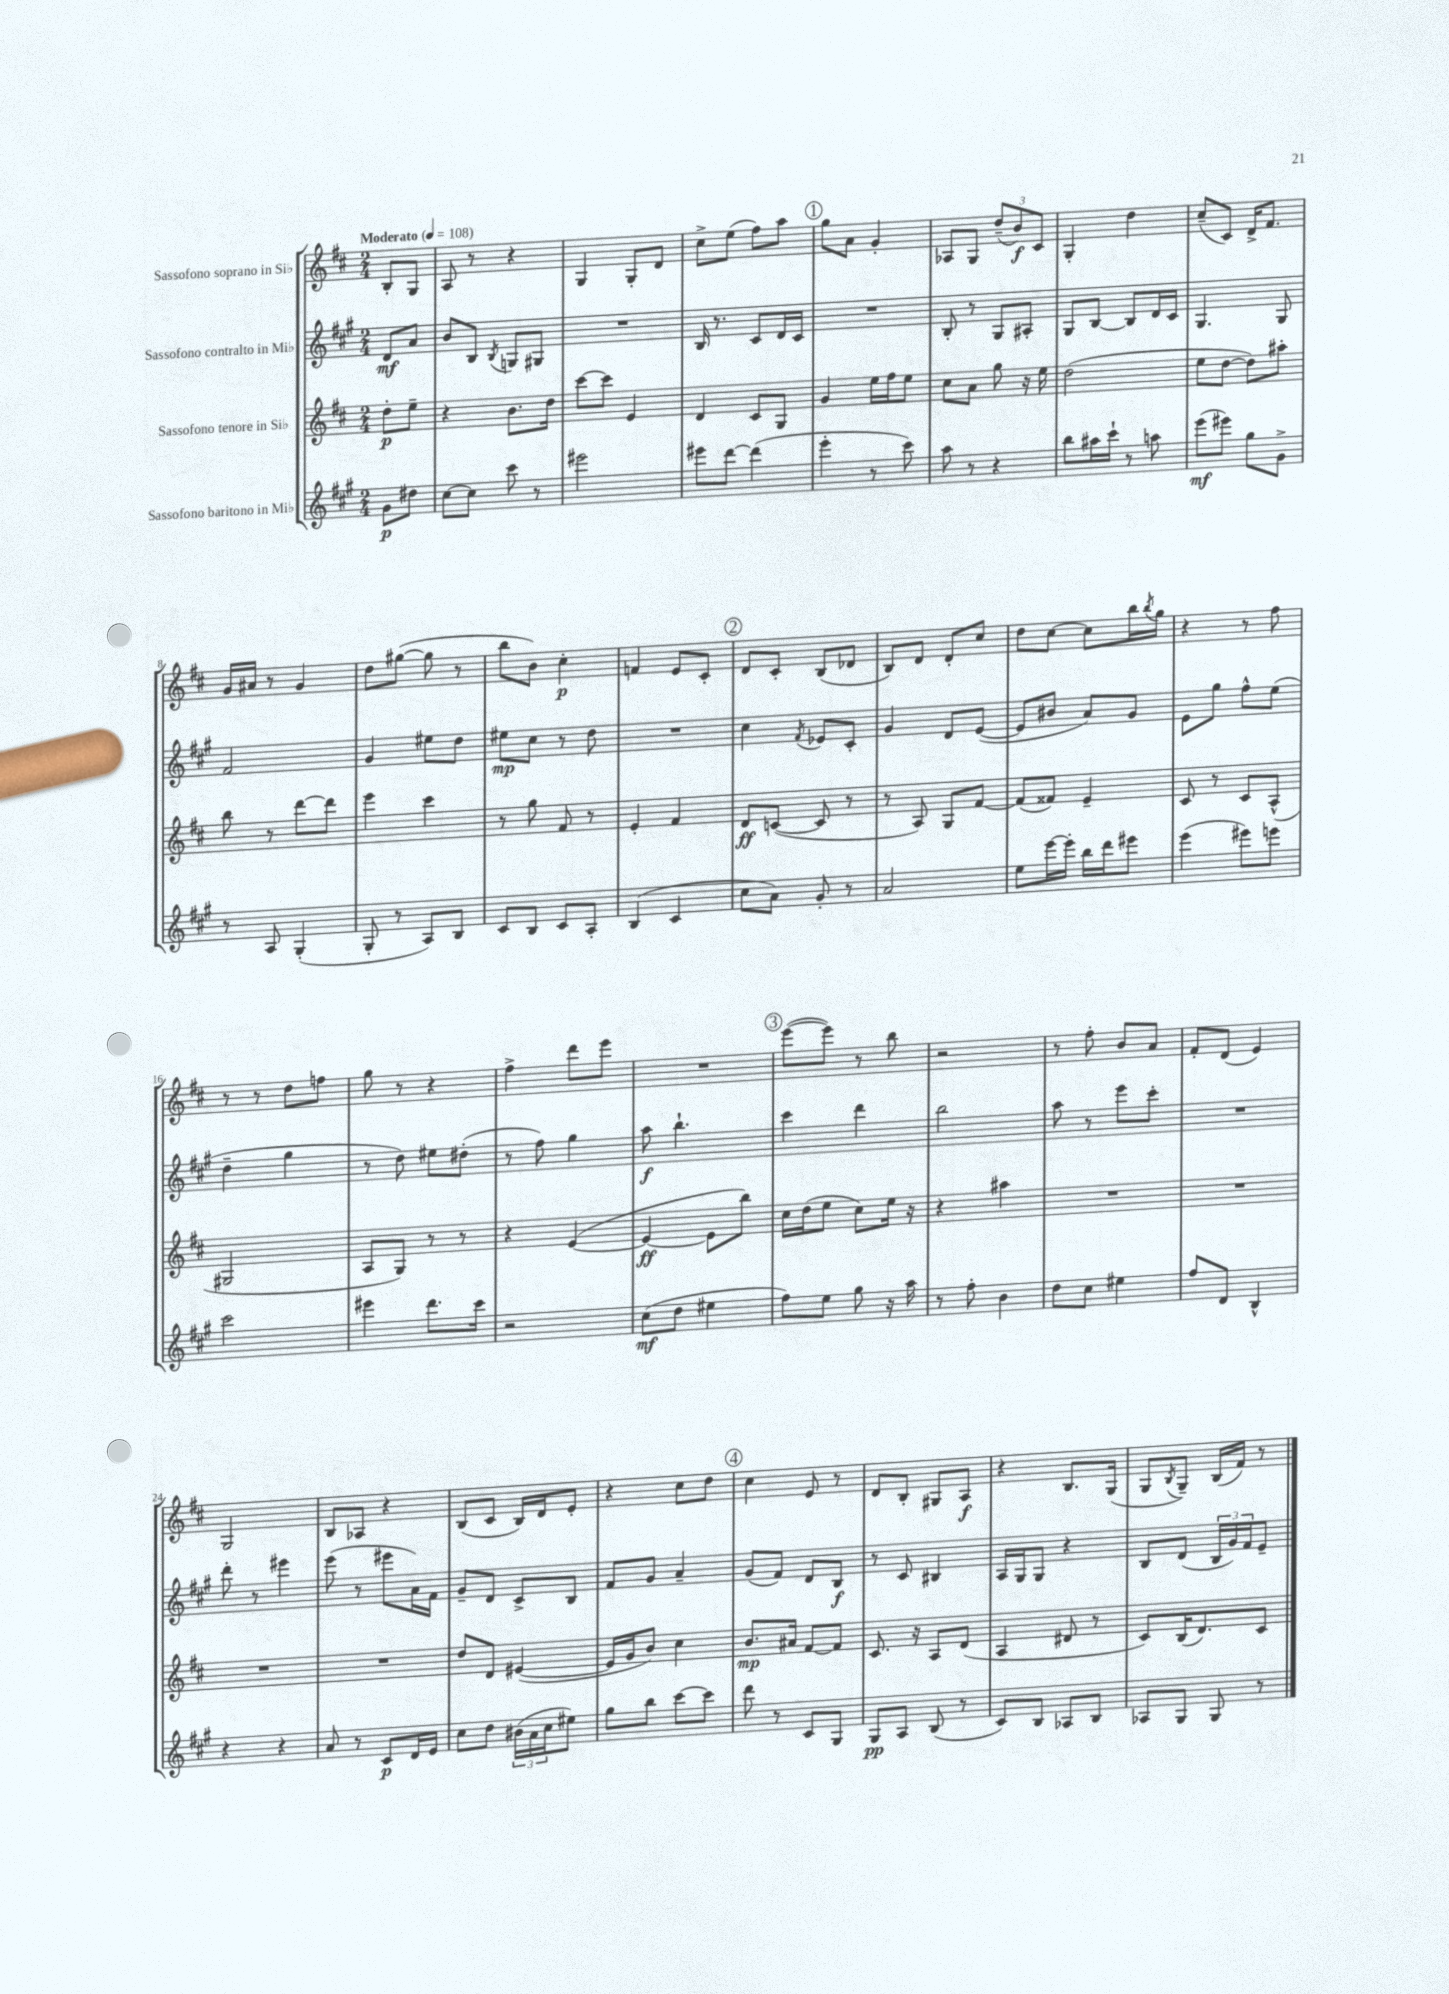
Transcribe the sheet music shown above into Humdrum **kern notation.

**kern	**kern	**kern	**kern
*staff4	*staff3	*staff2	*staff1
*clefG2	*clefG2	*clefG2	*clefG2
*k[f#c#g#]	*k[f#c#]	*k[f#c#g#]	*k[f#c#]
*M2/4	*M2/4	*M2/4	*M2/4
*MM108	*MM108	*MM108	*MM108
8g#	8dd'	8d	8B'
8dd#	8ee~	8a	8G
=	=	=	=
[8cc#	4r	8b	8A
8cc#]	.	8B	8r
.	.	8qB	.
8ccc#	8.b	8G	4r
8r	.	8G#	.
.	16dd	.	.
=	=	=	=
2eee#	[8ccc#	2r	4G
.	8ccc#]	.	.
.	4e	.	8G'
.	.	.	8d
=	=	=	=
8eee#	4d	16B	8cc#^
.	.	8.r	.
[8ddd	.	.	(8ee
(4ddd]	8c#	8c#	8ff#)
.	8G	16d	8aa
.	.	16c#	.
=	=	=	=
4eee'	4g	2r	8gg
.	.	.	8a
8r	16ee	.	4g'
.	16ff#	.	.
8ccc#)	8ee	.	.
=	=	=	=
8aa	8cc#	8B'	8A-
8r	8a	8r	8G
4r	8gg	8G#	(12dd~
.	.	.	12b)
.	16r	8A#'	.
.	.	.	12c#
.	16ee	.	.
=	=	=	=
8bb	(2dd	8G#	4G'
16aa#	.	[8B	.
16ccc#`	.	.	.
8r	.	8B]	4dd
8aa	.	16d	.
.	.	16c#	.
=	=	=	=
(8eee	8ee	4.G#	(8cc#~
8eee#)	[8dd	.	8c#)
8gg#	8dd])	.	16d^
.	.	.	8.f#
8g#^	8aa#'	8G#	.
=	=	=	=
8r	8bb	2f#	16g
.	.	.	16a#
8A	8r	.	8r
(4G#'	[8ddd	.	4g
.	8ddd]	.	.
=	=	=	=
8G#'	4eee	4g#	8dd
8r	.	.	([8gg#
8A)	4ccc#	8ee#	8gg#]
8B	.	8dd	8r
=	=	=	=
8c#	8r	8ee#	8bb
8B	8gg	8cc#	8b)
8c#	8f#	8r	4cc#'
8A'	8r	8dd	.
=	=	=	=
(4B	4e'	2r	4f
4c#	4f#	.	8e
.	.	.	8c#'
=	=	=	=
8cc#	8d	4cc#	8d
8a)	([8c	.	8c#'
.	.	8qf#	.
8g#'	8c]	8e-	(8B
8r	8r	8c#'	8d-
=	=	=	=
2a	8r	4g#	8B)
.	8A)	.	8d
.	8G	8d	8d'
.	[8f#	([8e	8cc#
=	=	=	=
8ee	(8f#]	8e]	8dd
[16eee	8f##)	8b#	[8cc#
16eee']	.	.	.
16bb	4e~	8a)	8cc#]
16ddd	.	.	.
8eee#	.	8g#	16bb
.	.	.	8qbb
.	.	.	16gg
=	=	=	=
(4eee	8c#	8e	4r
.	8r	8gg#	.
8eee#)	8c#	8ff#^^	8r
8eee	(8A^^	(8ee	8ff#
=	=	=	=
2ccc#	2G#	4dd~	8r
.	.	.	8r
.	.	4gg#	8dd
.	.	.	8ff
=	=	=	=
4eee#	8A	8r	8gg
.	8G)	8dd)	8r
8.ddd	8r	8ee#	4r
.	8r	(8dd#'	.
16ccc#	.	.	.
=	=	=	=
2r	4r	8r	4ff#^
.	.	8ff#)	.
.	([4e	4gg#	8ddd
.	.	.	8eee
=	=	=	=
(8cc#	4e_	8aa	2r
8dd	.	4.bb`	.
4ee#	8e]	.	.
.	8bb)	.	.
=	=	=	=
8ff#)	16cc#	4ccc#	([8eee
.	(16dd	.	.
8ee	8ee	.	8eee])
8gg#	8cc#)	4ddd	8r
16r	16ee	.	8bb
16aa	16r	.	.
=	=	=	=
8r	4r	2bb	2r
8ff#'	.	.	.
4b	4aa#	.	.
=	=	=	=
8dd	2r	8aa	8r
8cc#	.	8r	8ff#'
4ee#	.	8eee	8b
.	.	8ccc#'	8a
=	=	=	=
8ff#	2r	2r	8f#'
8d	.	.	(8d
4B^^	.	.	4e)
=	=	=	=
4r	2r	8ddd'	2G
.	.	8r	.
4r	.	4eee#	.
=	=	=	=
8a	2r	(8eee	8B
8r	.	8r	8A-
8c#	.	8eee#	4r
16d	.	16a)	.
16e	.	16f#	.
=	=	=	=
8cc#	8dd	8g#~	(8B
8dd	8d	8d	8c#
(24b#	([4e#	8c#^	16B)
24a	.	.	.
.	.	.	16d
24cc#	.	.	.
8ee#)	.	8B	8e'
=	=	=	=
8gg#	16e#]	8f#	4r
.	16g	.	.
8bb	8b)	8g#	.
[8ccc#	4cc#	4a~	8cc#
8ccc#]	.	.	8dd
=	=	=	=
8ddd	8.b	(8g#	4cc#
8r	.	8f#)	.
.	16a#	.	.
8c#	[8f#	8d	8e
8G#	8f#]	8B	8r
=	=	=	=
8G#	8.c#	8r	8d
8A	.	8c#	8B'
.	16r	.	.
(8B	8A	4B#	8G#
8r	(8d	.	8A
=	=	=	=
8c#)	4A	16A	4r
.	.	16G#	.
8B	.	8G#	.
8A-	8d#	4r	8.B
8B	8r	.	.
.	.	.	(16G
=	=	=	=
8A-	8c#)	8B	8G
.	.	.	8qB
8G#	(16B	(8d	8G~)
.	8.d)	.	.
8G#	.	24B	(16B
.	.	24g#)	.
.	.	.	16f#)
.	.	24f#	.
8r	8c#	8e~	8r
==	==	==	==
*-	*-	*-	*-
